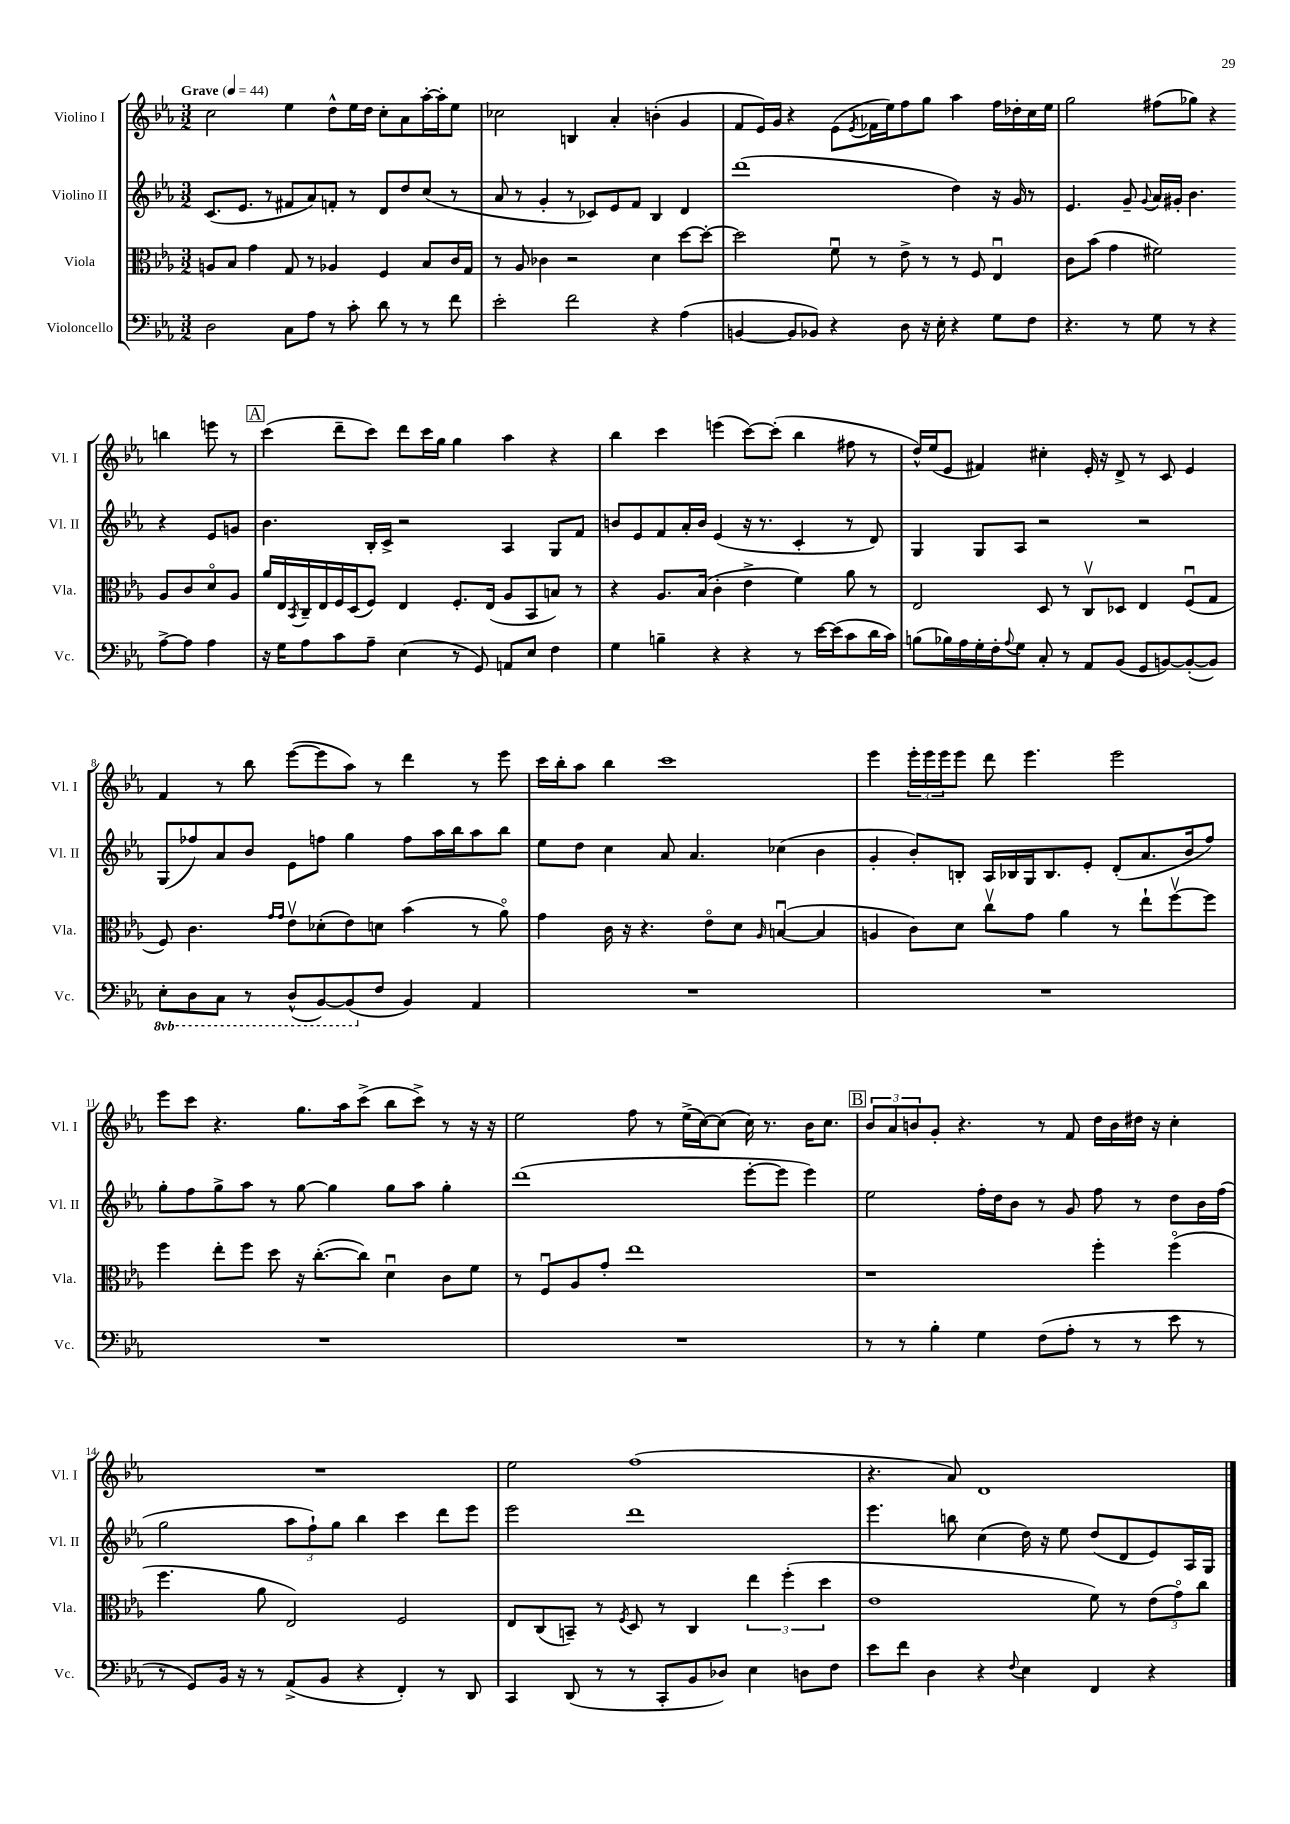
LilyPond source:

<<
\new StaffGroup <<
\new Staff = "s0" \with { instrumentName = "Violino I" shortInstrumentName = "Vl. I" } {
    \clef treble \key ees \major \numericTimeSignature \time 3/2 \tempo "Grave" 4 = 44
    c''2 ees''4 d''8-^ ees''16 d''16 c''8-. aes'8 aes''16~-. aes''16-. ees''8 |
    ces''2 b4 aes'4-. b'4-.( g'4 |
    f'8 ees'16) g'16 r4 ees'8( \acciaccatura { ees'8 } fes'16 ees''16) f''8 g''8 aes''4 f''16 des''16-. c''16 ees''16 |
    g''2 fis''8( ges''8) r4 b''4 e'''8 r8 |
    \mark \markup { \box "A" } c'''4( d'''8-- c'''8) d'''8 c'''16 g''16 g''4 aes''4 r4 |
    bes''4 c'''4 e'''4( c'''8~) c'''8-.( bes''4 fis''8 r8 |
    d''16-^) ees''16( ees'8 fis'4) cis''4-. ees'16-. r16 d'8-> r8 c'8 ees'4 |
    f'4 r8 bes''8 ees'''8~( ees'''8 aes''8) r8 d'''4 r8 ees'''8 |
    c'''16 bes''16-. aes''8 bes''4 c'''1 |
    ees'''4 \tuplet 3/2 { ees'''16-. ees'''16 ees'''16 } ees'''8 d'''8 ees'''4. ees'''2 |
    ees'''8 c'''8 r4. g''8. aes''16 c'''8->( bes''8 c'''8->) r8 r16 r16 |
    ees''2 f''8 r8 ees''16->( c''16~) c''8( c''16) r8. bes'16 c''8. |
    \mark \markup { \box "B" } \tuplet 3/2 { bes'8 aes'8 b'8 } g'8-. r4. r8 f'8 d''16 b'16 dis''16 r16 c''4-. |
    R1. |
    ees''2 f''1( |
    r4. aes'8) d'1 \bar "|." |
}
\new Staff = "s1" \with { instrumentName = "Violino II" shortInstrumentName = "Vl. II" } {
    \clef treble \key ees \major \numericTimeSignature \time 3/2
    c'8.( ees'8. r8 fis'8 aes'8) f'8-. r8 d'8 d''8 c''8( r8 |
    aes'8 r8 g'4-. r8 ces'8) ees'8 f'8 bes4 d'4 |
    d'''1( d''4) r16 g'16 r8 |
    ees'4. g'8-- \appoggiatura { g'8 } aes'16 gis'16-. bes'4. r4 ees'8 g'8 |
    \mark \markup { \box "A" } bes'4. bes16-. c'16-> r2 aes4 g8 f'8 |
    b'8 ees'8 f'8 aes'16-. b'16 ees'4( r16 r8. c'4-. r8 d'8) |
    g4 g8 aes8 r2 r2 |
    g8( fes''8) aes'8 bes'8 ees'8 f''8 g''4 f''8 aes''16 bes''16 aes''8 bes''8 |
    ees''8 d''8 c''4 aes'8 aes'4. ces''4( bes'4 |
    g'4-. bes'8-.) b8-. aes16 bes16 g16 bes8. ees'8-. d'8-.( aes'8. bes'16 f''8) |
    g''8-. f''8 g''8-> aes''8 r8 g''8~ g''4 g''8 aes''8 g''4-. |
    d'''1( ees'''8~-. ees'''8 ees'''4) |
    \mark \markup { \box "B" } ees''2 f''16-. d''16 bes'8 r8 g'8 f''8 r8 d''8 bes'16 f''16( |
    g''2 \tuplet 3/2 { aes''8 f''8-!) g''8 } bes''4 c'''4 d'''8 ees'''8 |
    ees'''2 d'''1 |
    ees'''4. b''8 c''4( d''16) r16 ees''8 d''8( d'8 ees'8) aes16 g16 \bar "|." |
}
\new Staff = "s2" \with { instrumentName = "Viola" shortInstrumentName = "Vla." } {
    \clef alto \key ees \major \numericTimeSignature \time 3/2
    a8 bes8 g'4 g8 r8 aes4 f4 bes8 c'16 g16 |
    r8 aes8 ces'4 r2 d'4 d''8~ d''8~-. |
    d''2 f'8\downbow r8 ees'8-> r8 r8 f8 ees4\downbow |
    c'8 bes'8( g'4 fis'2) aes8 c'8 d'8\flageolet aes8 |
    \mark \markup { \box "A" } aes'16 ees16 \acciaccatura { bes,8 } c16-- ees16 f16 d16( f8) ees4 f8.-. ees16( aes8 bes,8 b8) r8 |
    r4 aes8. bes16( c'4-. ees'4-> f'4) aes'8 r8 |
    ees2 d8 r8 c8\upbow des8 ees4 f8\downbow( g8 |
    f8) c'4. \grace { g'16 g'16 } ees'8\upbow des'8-.( ees'8) d'8 bes'4( r8 aes'8\flageolet) |
    g'4 c'16 r16 r4. ees'8\flageolet d'8 \grace { aes16 } b4~\downbow( b4 |
    a4 c'8) d'8 c''8\upbow g'8 aes'4 r8 ees''8-! f''8~\upbow f''8 |
    f''4 ees''8-. f''8 d''8 r16 c''8.~-.( c''8) d'4\downbow c'8 f'8 |
    r8 f8\downbow aes8 g'8-. ees''1 |
    \mark \markup { \box "B" } r1 f''4-. f''4\flageolet( |
    f''4. aes'8 ees2) f2 |
    ees8 c8( b,8--) r8 \acciaccatura { f8 } d8 r8 c4 \tuplet 3/2 { ees''4 f''4-.( d''4 } |
    ees'1 f'8) r8 \tuplet 3/2 { ees'8( g'8\flageolet) c''8 } \bar "|." |
}
\new Staff = "s3" \with { instrumentName = "Violoncello" shortInstrumentName = "Vc." } {
    \clef bass \key ees \major \numericTimeSignature \time 3/2 \set Staff.ottavationMarkups = #ottavation-simple-ordinals
    d2 c8 aes8 r8 c'8-. d'8 r8 r8 f'8 |
    ees'2-. f'2 r4 aes4( |
    b,4~ b,8 bes,8) r4 d8 r16 ees16-. r4 g8 f8 |
    r4. r8 g8 r8 r4 aes8~-> aes8 aes4 |
    \mark \markup { \box "A" } r16 g16 aes8 c'8 aes8-- ees4( r8 g,8) a,8 ees8 f4 |
    g4 b4-- r4 r4 r8 ees'16~ ees'16( c'8 d'16 c'16) |
    b8( bes16) aes16 g16-. f16-. \appoggiatura { aes8 } g8 c8-. r8 aes,8 bes,8( g,8 b,8~) b,8~-.( b,8) |
    \ottava #-1 ees,8-. d,8 c,8 r8 d,8-^( bes,,8~) bes,,8( \ottava #0 f8 bes,4) aes,4 |
    R1. |
    R1. |
    R1. |
    R1. |
    \mark \markup { \box "B" } r8 r8 bes4-. g4 f8( aes8-. r8 r8 ees'8 r8 |
    r8 g,8) bes,16 r16 r8 aes,8->( bes,8 r4 f,4-.) r8 d,8 |
    c,4 d,8( r8 r8 c,8-. bes,8 des8) ees4 d8 f8 |
    ees'8 f'8 d4 r4 \appoggiatura { f8 } ees4 f,4 r4 \bar "|." |
}
>>
>>
